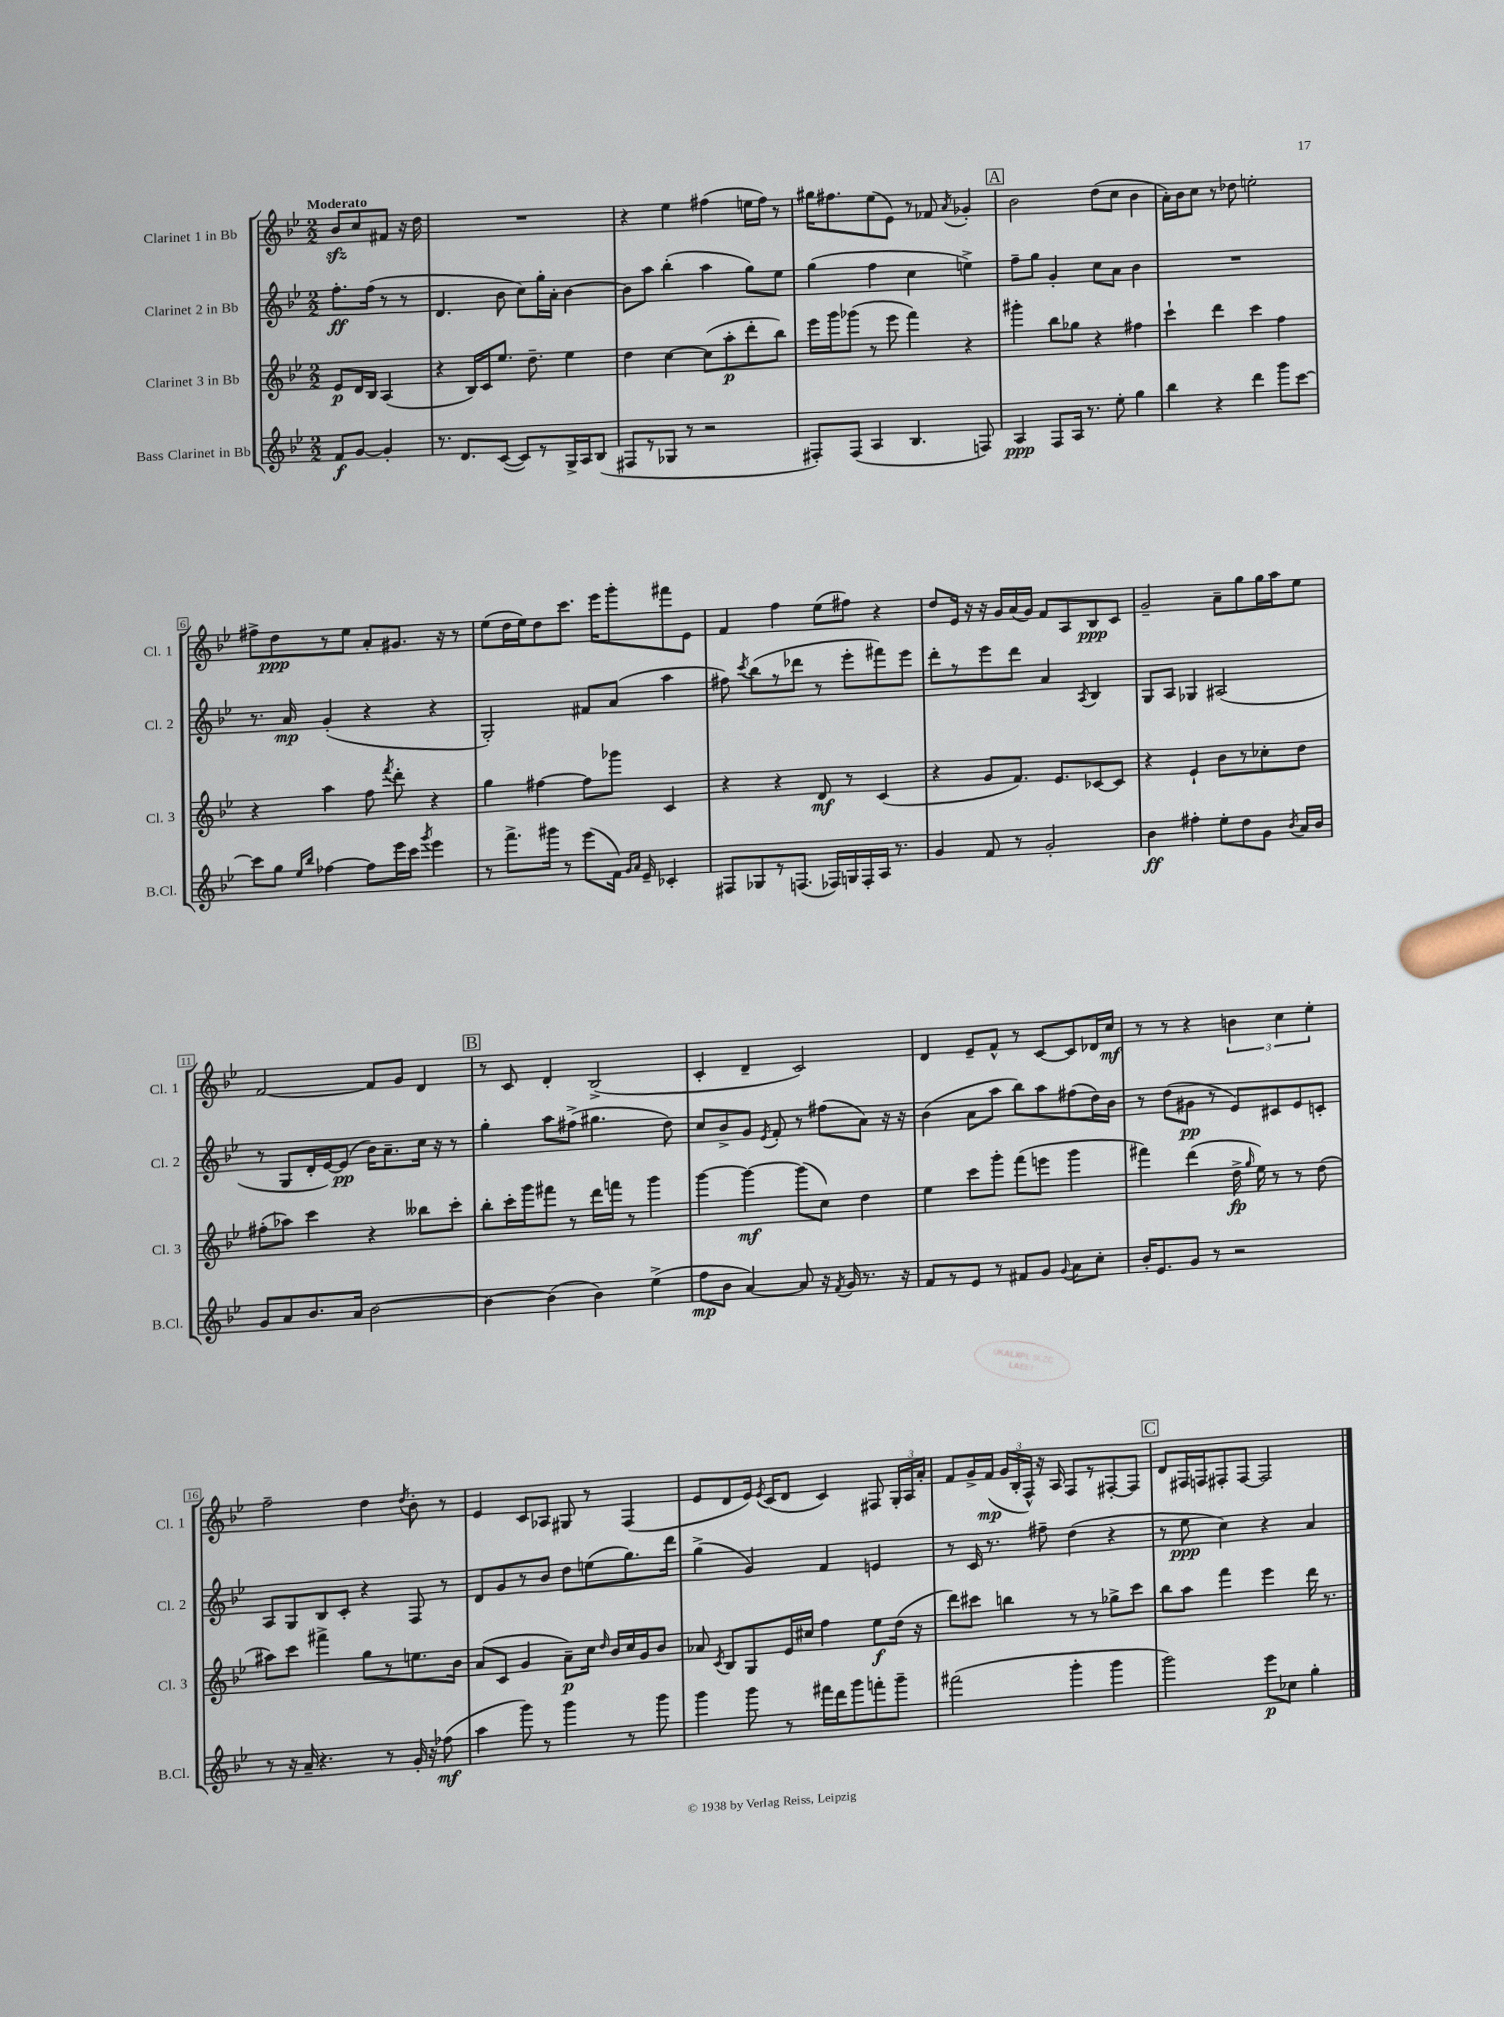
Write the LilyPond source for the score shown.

<<
\new StaffGroup <<
\new Staff = "s0" \with { instrumentName = "Clarinet 1 in Bb" shortInstrumentName = "Cl. 1" } {
    \clef treble \key bes \major \numericTimeSignature \time 2/2 \partial 2 \tempo "Moderato"
    \autoBeamOff bes'8[\sfz c''8 fis'8] r16 d''16 |
    R1 |
    r4 ees''4 fis''4( e''16[ fis''16]) r8 |
    gis''16[ fis''8. ees''8( ees'8]) r8 fes'8 \acciaccatura { a'8 } ges'4-. |
    \mark \markup { \box "A" } bes'2 d''8[( c''8] bes'4 |
    a'16[-.) bes'16 c''8] r8 des''8 e''2-. |
    fis''8[-> d''8\ppp r8 ees''8] a'8[-. gis'8.] r16 r8 |
    ees''8[( d''16 ees''16) d''8 c'''8.] ees'''16[ g'''8-. fis'''8 ees'8] |
    f'4 f''4 ees''8[( fis''8]) r4 |
    d''8[ ees'16] r16 r16 g'16[ a'16( g'16]) f'8[ a8 bes8\ppp c'8] |
    g'2-- a'8[-- g''8 g''16 a''16 ees''8] |
    f'2~ f'8[ g'8] d'4 |
    \mark \markup { \box "B" } r8 c'8 d'4-. bes2->( |
    c'4-. d'4-- c'2) |
    d'4 ees'8[-- f'8]-^ r8 c'8[~ c'8 des'16 c''16]\mf |
    r8 r8 r4 \tuplet 3/2 { b'4 c''4 ees''4-. } |
    f''2-- d''4 \acciaccatura { d''8 } bes'8-. r8 |
    ees'4 c'8[ aes8] gis8 r8 f4( |
    ees'8[ d'8 ees'16]) \acciaccatura { ees'8 } c'16[( d'8] c'4) fis8 \tuplet 3/2 { g16[-. a16 a'16]-. } |
    f'8[ g'16-> f'16]\mp( \tuplet 3/2 { g'16[ bes16-. f16]-^) } r16 a16 f8[ r8 fis8~-. fis8] |
    \mark \markup { \box "C" } d'8[ fis16 f16 fis8-. fis8]~ fis2 \bar "|." |
}
\new Staff = "s1" \with { instrumentName = "Clarinet 2 in Bb" shortInstrumentName = "Cl. 2" } {
    \clef treble \key bes \major \numericTimeSignature \time 2/2 \partial 2
    \autoBeamOff f''8.[-.\ff f''16]( r8 r8 |
    d'4. bes'8 c''8[) g''16-. a'16]-. bes'4~ |
    bes'8[ a''8] bes''4-.( a''4 g''8[) ees''8] |
    g''4( f''4 c''4 e''4->) |
    \mark \markup { \box "A" } f''8[-- g''8] g'4-. c''8[ a'8] bes'4 |
    R1 |
    r8. a'16\mp g'4-.( r4 r4 |
    g2-.) fis'8[ a'8]( a''4 |
    fis''8) \acciaccatura { c'''8 } bes''8[( r8 des'''8] r8 ees'''8[-. fis'''8) ees'''8] |
    d'''8[-. r8 ees'''8 d'''8] a'4 \acciaccatura { a8 } bes4 |
    g8[ a8] ges4 ais2( |
    r8 g8[ d'16-. ees'16~) ees'8]\pp( bes'16[) a'8.-- c''16] r16 r8 |
    \mark \markup { \box "B" } g''4-. a''8[ fis''8]->( gis''4. d''8) |
    c''8[ bes'8-> g'8] \acciaccatura { ees'8 } f'8-. r8 fis''8[( a'8]) r16 r16 |
    bes'4( a'8[ a''8] bes''8[) a''8 fis''8( d''16) bes'16] |
    r8 d''8[( gis'8]\pp r8 ees'8[) cis'8 ees'8 c'8]-. |
    a8[ g8 bes8 c'8]-. r4 f8 r8 |
    d'8[ g'8 r8 bes'8] d''8[ e''8( g''8.) d'''16] |
    g''4->( g'4) f'4 e'4 |
    r8 c'16 r8. fis''8-- d''4( r4 |
    \mark \markup { \box "C" } r8 ees''8\ppp c''4) r4 a'4 \bar "|." |
}
\new Staff = "s2" \with { instrumentName = "Clarinet 3 in Bb" shortInstrumentName = "Cl. 3" } {
    \clef treble \key bes \major \numericTimeSignature \time 2/2 \partial 2
    \autoBeamOff ees'8[\p d'16 bes16] a4( |
    r4 bes16[) c'16 ees''8.] d''8.-- ees''4 |
    d''4 c''4~ c''8[( a''8-.\p d'''8-. bes''8]) |
    ees'''16[ g'''16 ges'''8]( r8 ees'''8 f'''4) r4 |
    \mark \markup { \box "A" } gis'''4-. bes''8[ ges''8] r4 fis''4 |
    c'''4-! d'''4 c'''4 f''4 |
    r4 a''4 f''8 \acciaccatura { f'''8 } d'''8-. r4 |
    g''4 fis''4~ fis''8[ ges'''8] c'4 |
    r4 r4 d'8\mf r8 c'4( |
    r4 g'8[ f'8.]) ees'8.[ ces'8~ ces'8] |
    r4 ees'4-! bes'8[ r8 ces''8-. d''8] |
    fis''8[-.( aes''8]) c'''4 r4 beses''8[ c'''8]-. |
    \mark \markup { \box "B" } bes''8[-. c'''16-. g'''16 fis'''8] r8 d'''16[ f'''16] r8 g'''4 |
    g'''4~ g'''4~\mf g'''8[( c''8]) d''4 |
    ees''4 c'''8[ g'''8]-. f'''8[( e'''8] g'''4 |
    fis'''4) d'''4( d''16->\fp \grace { g''16 } ees''16) r8 r8 d''8( |
    ais''8[) c'''8] fis'''4-> g''8[ r8 e''8. bes'16] |
    a'8[( c'8] g'4 a'8[--\p) c''16] \grace { d''16 } bes'16[ c''16 g'16 bes'8] |
    aes'8 \acciaccatura { c'8 } bes8[ g8 ees'16 cis''16] f''4 ees''8[\f d''16]( r16 |
    d'''8[) cis'''8] b''4 r8 r8 ges''8[-> cis'''8] |
    \mark \markup { \box "C" } bes''8[ a''8] f'''4 ees'''4 d'''16 r8. \bar "|." |
}
\new Staff = "s3" \with { instrumentName = "Bass Clarinet in Bb" shortInstrumentName = "B.Cl." } {
    \clef treble \key bes \major \numericTimeSignature \time 2/2 \partial 2
    \autoBeamOff f'8[\f g'8]~ g'4-. |
    r8. d'8.[ c'8]~( c'8[) r8 g16-> a16 bes8]( |
    fis8[ r8 ges8] r8 r2 |
    fis8[-.) fis8]( a4 bes4. f8) |
    \mark \markup { \box "A" } a4\ppp f8[ a16] r8. ees''8-. g''4 |
    bes''4 r4 d'''4 g'''8[ c'''8]~ |
    c'''8[ g''8] \grace { ees''16[ bes''16] } fes''4~ fes''8[ ees'''16 c'''16] \acciaccatura { g'''8 } ees'''4 |
    r8 f'''8.[-> gis'''16] r8 ees'''8[( f'16]) \grace { g'16[ a'16] } ees'16-- ces'4-. |
    fis8[ ges8 r8 f8.]( fes16[) g16 fes16-. a16] r8. |
    g'4 f'8 r8 g'2-. |
    bes'4\ff fis''4-. ees''8[-. d''8 g'8] \acciaccatura { bes'8 } a'16[ bes'16] |
    g'8[ a'8 bes'8. a'16] bes'2~ |
    \mark \markup { \box "B" } bes'4~ bes'4( bes'4) ees''4->( |
    f''8[\mp bes'8] a'4~) a'8 r16 \acciaccatura { f'8 } g'16 r8. r16 |
    f'8[ r8 ees'8] r8 fis'8[ g'8] \appoggiatura { g'8 } a'8[ c''8]-. |
    bes'16[-. ees'8. g'8] r8 r2 |
    r8 r16 a'16-- r4. r8 g'16-. r16 fes''8\mf( |
    a''4 g'''8) r8 g'''4 r8 g'''8 |
    g'''4 g'''8 r8 fis'''16[ d'''16 g'''8 f'''8-. g'''8]-- |
    fis'''2( g'''4-. g'''4 |
    \mark \markup { \box "C" } g'''2) ees'''8[\p ces''8] g''4-. \bar "|." |
}
>>
>>
\layout { \context { \Score \override BarNumber.stencil = #(make-stencil-boxer 0.1 0.3 ly:text-interface::print) } }
